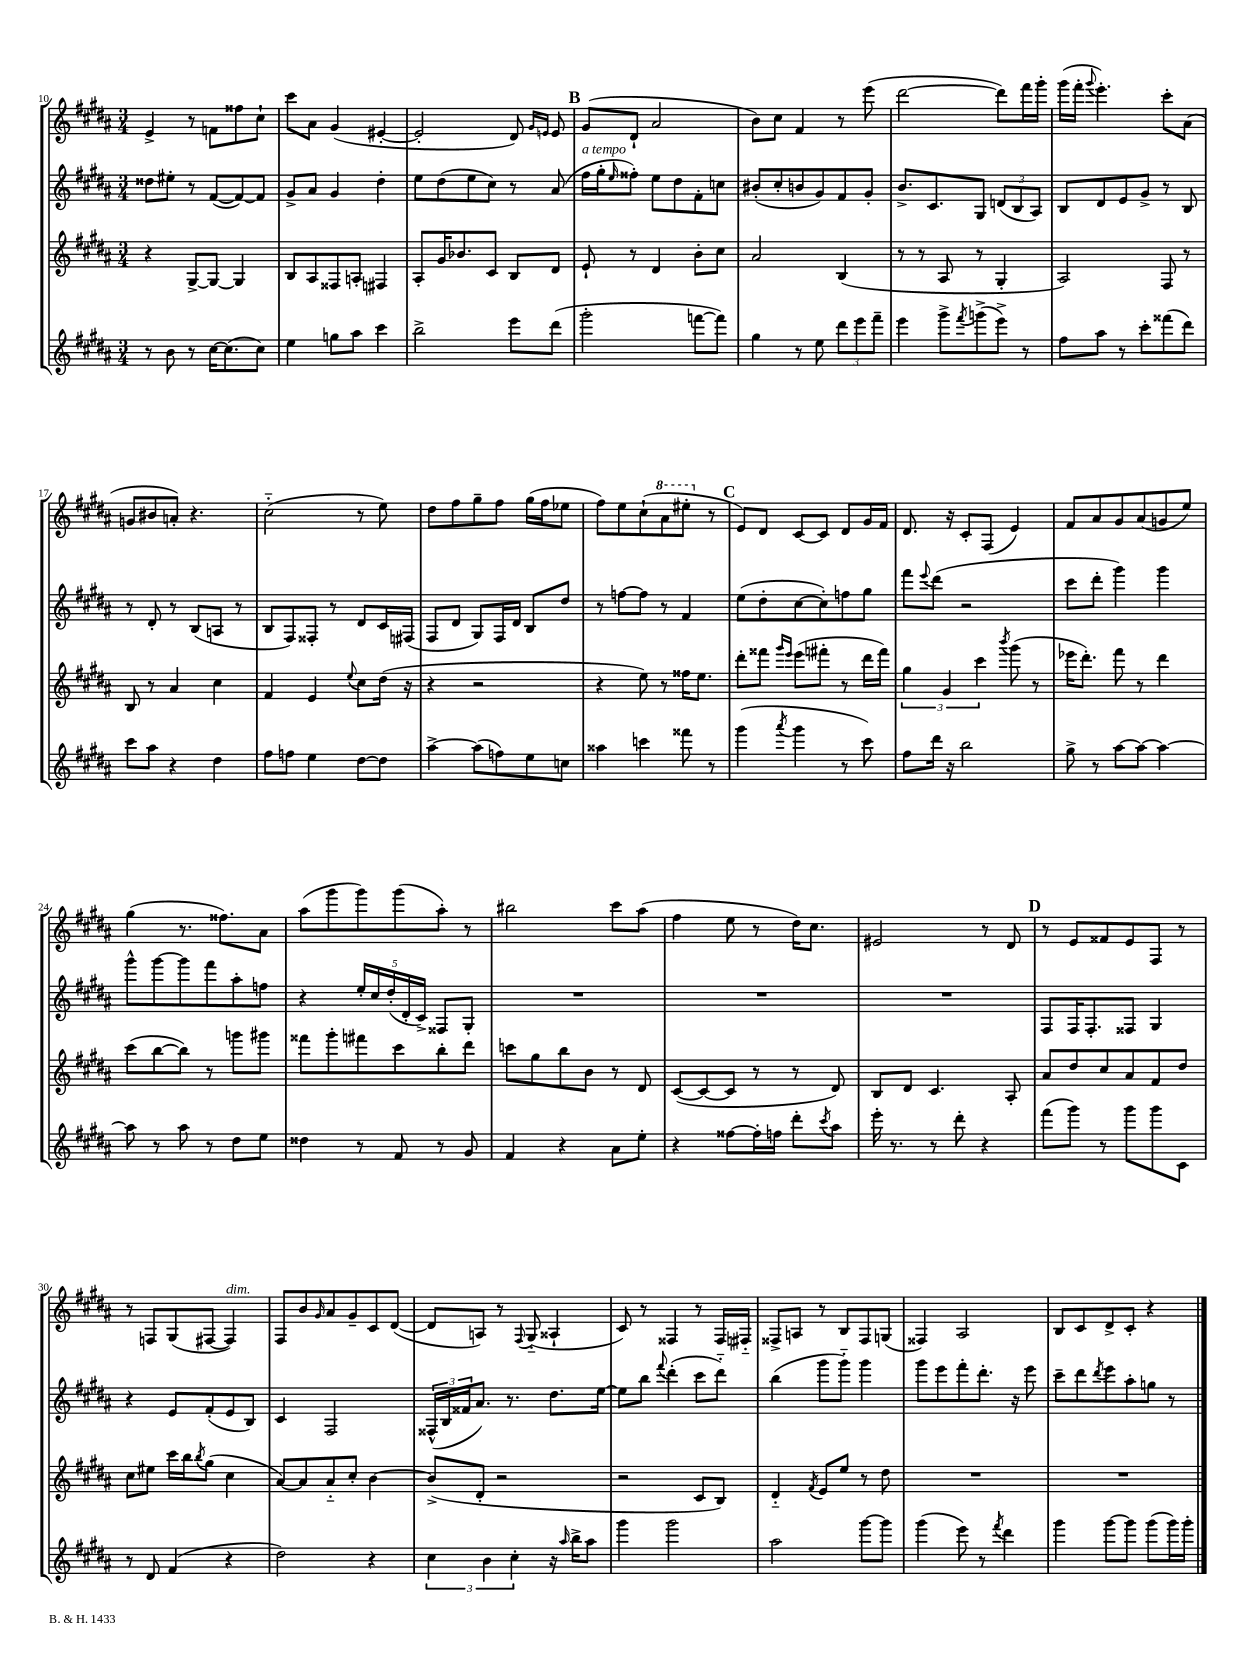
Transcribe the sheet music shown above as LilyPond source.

<<
\new StaffGroup <<
\new Staff = "s0" {
    \clef treble \key b \major \numericTimeSignature \time 3/4
    e'4-> r8 f'8 fisis''8 cis''8-! |
    cis'''8 ais'8 gis'4( eis'4~-. |
    eis'2-. dis'8) \grace { gis'16 e'16 } e'8 |
    \mark \markup { \bold "B" } gis'8( dis'8-! ais'2 |
    b'8) cis''8 fis'4 r8 e'''8( |
    dis'''2~ dis'''8) fis'''16 gis'''16-. |
    gis'''16( fis'''16-. \appoggiatura { gis'''8 } e'''4.-.) cis'''8-. ais'8( |
    g'8 bis'8 a'8-.) r4. |
    cis''2-_( r8 e''8) |
    dis''8 fis''8 gis''8-- fis''8 gis''16( fis''16 ees''8 |
    fis''8) e''8 cis''8-!( \ottava #1 ais''8 eis'''8-. \ottava #0 r8 |
    \mark \markup { \bold "C" } e'8) dis'8 cis'8~ cis'8 dis'8 gis'16 fis'16 |
    dis'8. r16 cis'8-. fis8( e'4) |
    fis'8 ais'8 gis'8 ais'8( g'8 e''8) |
    gis''4( r8. fisis''8.) ais'8 |
    ais''8( gis'''8 gis'''8) gis'''8( ais''8-.) r8 |
    bis''2 cis'''8 ais''8( |
    fis''4 e''8 r8 dis''16) cis''8. |
    eis'2 r8 dis'8 |
    \mark \markup { \bold "D" } r8 e'8 fisis'8 e'8 fis8 r8 |
    r8 f8 gis8( fis8~ fis4^\markup { \italic "dim." }) |
    fis8 b'8 \grace { gis'16 } ais'8 gis'8-- cis'8 dis'8~( |
    dis'8 a8) r8 \appoggiatura { fis8 } gis8-_( aisis4-! |
    cis'8) r8 fisis4 r8 fisis16 fis16-_ |
    fisis8-> a8 r8 b8 fisis8 g8( |
    fisis4) ais2 |
    b8 cis'8 dis'8-> cis'8-. r4 \bar "|." |
}
\new Staff = "s1" {
    \clef treble \key b \major \numericTimeSignature \time 3/4
    disis''8 eis''8-. r8 fis'8~( fis'8~) fis'8 |
    gis'8-> ais'8 gis'4 dis''4-. |
    e''8 dis''8( e''8 cis''8) r8 ais'8( |
    \mark \markup { \bold "B" } fis''16^\markup { \italic "a tempo" } gis''16-. \grace { e''16 } fisis''8-.) e''8 dis''8 fis'8-. c''8 |
    bis'8-.( cis''8-. b'8 gis'8) fis'8 gis'8-. |
    b'8.-> cis'8. gis8 \tuplet 3/2 { d'8( b8 ais8) } |
    b8 dis'8 e'8 gis'8-> r8 b8 |
    r8 dis'8-. r8 b8( a8 r8 |
    b8 fis8) fisis8-. r8 dis'8 cis'16 fis16( |
    fis8 dis'8 gis8) fis16 dis'16 b8 dis''8 |
    r8 f''8~ f''8 r8 fis'4 |
    \mark \markup { \bold "C" } e''8( dis''8-. cis''8~ cis''8-.) f''8 gis''8 |
    fis'''8 \appoggiatura { e'''8 } dis'''8( r2 |
    cis'''8 dis'''8-. gis'''4) gis'''4 |
    gis'''8-^ gis'''8~ gis'''8 fis'''8 ais''8-. f''8 |
    r4 \tuplet 5/4 { e''16-. cis''16 dis''16-.( dis'16-. cis'16->) } fisis8 gis8-. |
    R2. |
    R2. |
    R2. |
    \mark \markup { \bold "D" } fis8 fis16 fis8.-. fisis8 gis4 |
    r4 e'8 fis'8-.( e'8 b8) |
    cis'4 fis2 |
    \tuplet 3/2 { fisis16-^( b16 fisis'16 } ais'8.) r8. dis''8. e''16~ |
    e''8 b''8 \appoggiatura { fis'''8 } dis'''4-.( cis'''8 dis'''8-_) |
    b''4( gis'''8 gis'''8-_) gis'''4 |
    gis'''8 e'''8 fis'''8-. dis'''8.-. r16 e'''8 |
    cis'''8-- dis'''8 \acciaccatura { dis'''8 } e'''8 ais''8-. g''8 r8 \bar "|." |
}
\new Staff = "s2" {
    \clef treble \key b \major \numericTimeSignature \time 3/4
    r4 gis8~-> gis8~ gis4 |
    b8 ais8 fisis8 a8-. fis4 |
    ais8-. gis'16 bes'8. cis'8 b8 dis'8 |
    \mark \markup { \bold "B" } e'8-! r8 dis'4 b'8-. cis''8 |
    ais'2 b4( |
    r8 r8 ais8 r8 gis4-. |
    ais2) fis8 r8 |
    b8 r8 ais'4 cis''4 |
    fis'4 e'4 \appoggiatura { e''8 } cis''8 dis''16( r16 |
    r4 r2 |
    r4 e''8) r8 fisis''16 e''8. |
    \mark \markup { \bold "C" } dis'''8-. fisis'''8 \grace { gis'''16 e'''16 } e'''8( fis'''8-. r8 dis'''16 fis'''16) |
    \tuplet 3/2 { gis''4 gis'4 cis'''4 } \acciaccatura { b'''8 } gis'''8( r8 |
    ees'''16 dis'''8.-.) fis'''8 r8 dis'''4 |
    cis'''8( b''8~ b''8) r8 g'''8 gis'''8 |
    fisis'''8 gis'''8-. fis'''8 cis'''8 b''8-. dis'''8 |
    c'''8 gis''8 b''8 b'8 r8 dis'8 |
    cis'8~( cis'8~ cis'8 r8 r8 dis'8) |
    b8 dis'8 cis'4. ais8-. |
    \mark \markup { \bold "D" } ais'8 dis''8 cis''8 ais'8 fis'8 dis''8 |
    cis''8 eis''8 cis'''16 b''16 \acciaccatura { b''8 } gis''8( cis''4 |
    ais'8~) ais'8 ais'8-_ cis''8-. b'4~ |
    b'8->( dis'8-. r2 |
    r2 cis'8 b8) |
    dis'4-_ \acciaccatura { fis'8 } e'8 e''8 r8 dis''8 |
    R2. |
    R2. \bar "|." |
}
\new Staff = "s3" {
    \clef treble \key b \major \numericTimeSignature \time 3/4
    r8 b'8 r8 cis''16~ cis''8.( cis''8) |
    e''4 g''8 ais''8 cis'''4 |
    b''2-> e'''8 dis'''8( |
    \mark \markup { \bold "B" } gis'''2-. f'''8~ f'''8) |
    gis''4 r8 e''8 \tuplet 3/2 { dis'''8 e'''8 fis'''8-- } |
    e'''4 gis'''8-> \acciaccatura { fis'''8 } g'''8->( e'''8->) r8 |
    fis''8 ais''8 r8 cis'''8-. fisis'''8( dis'''8) |
    cis'''8 ais''8 r4 dis''4 |
    fis''8 f''8 e''4 dis''8~ dis''8 |
    ais''4~-> ais''8( f''8) e''8 c''8 |
    aisis''4 c'''4 fisis'''8 r8 |
    \mark \markup { \bold "C" } gis'''4( \acciaccatura { ais'''8 } gis'''4 r8 cis'''8) |
    fis''8 dis'''16 r16 b''2 |
    gis''8-> r8 ais''8~ ais''8~ ais''4~ |
    ais''8 r8 ais''8 r8 dis''8 e''8 |
    disis''4 r8 fis'8 r8 gis'8 |
    fis'4 r4 ais'8 e''8-. |
    r4 fisis''8~ fisis''16-. f''16 dis'''8-. \acciaccatura { cis'''8 } ais''8 |
    e'''16-. r8. r8 dis'''8-. r4 |
    \mark \markup { \bold "D" } fis'''8( gis'''8) r8 gis'''8 gis'''8 cis'8 |
    r8 dis'8 fis'4( r4 |
    dis''2) r4 |
    \tuplet 3/2 { cis''4 b'4 cis''4-. } r16 \grace { ais''16 } b''16-> ais''8 |
    gis'''4 gis'''2 |
    ais''2 gis'''8~ gis'''8 |
    gis'''4( e'''8) r8 \acciaccatura { fis'''8 } dis'''4 |
    gis'''4 gis'''8~ gis'''8 gis'''8( gis'''16) gis'''16-. \bar "|." |
}
>>
>>
\layout { \context { \Score currentBarNumber = #10 } }
